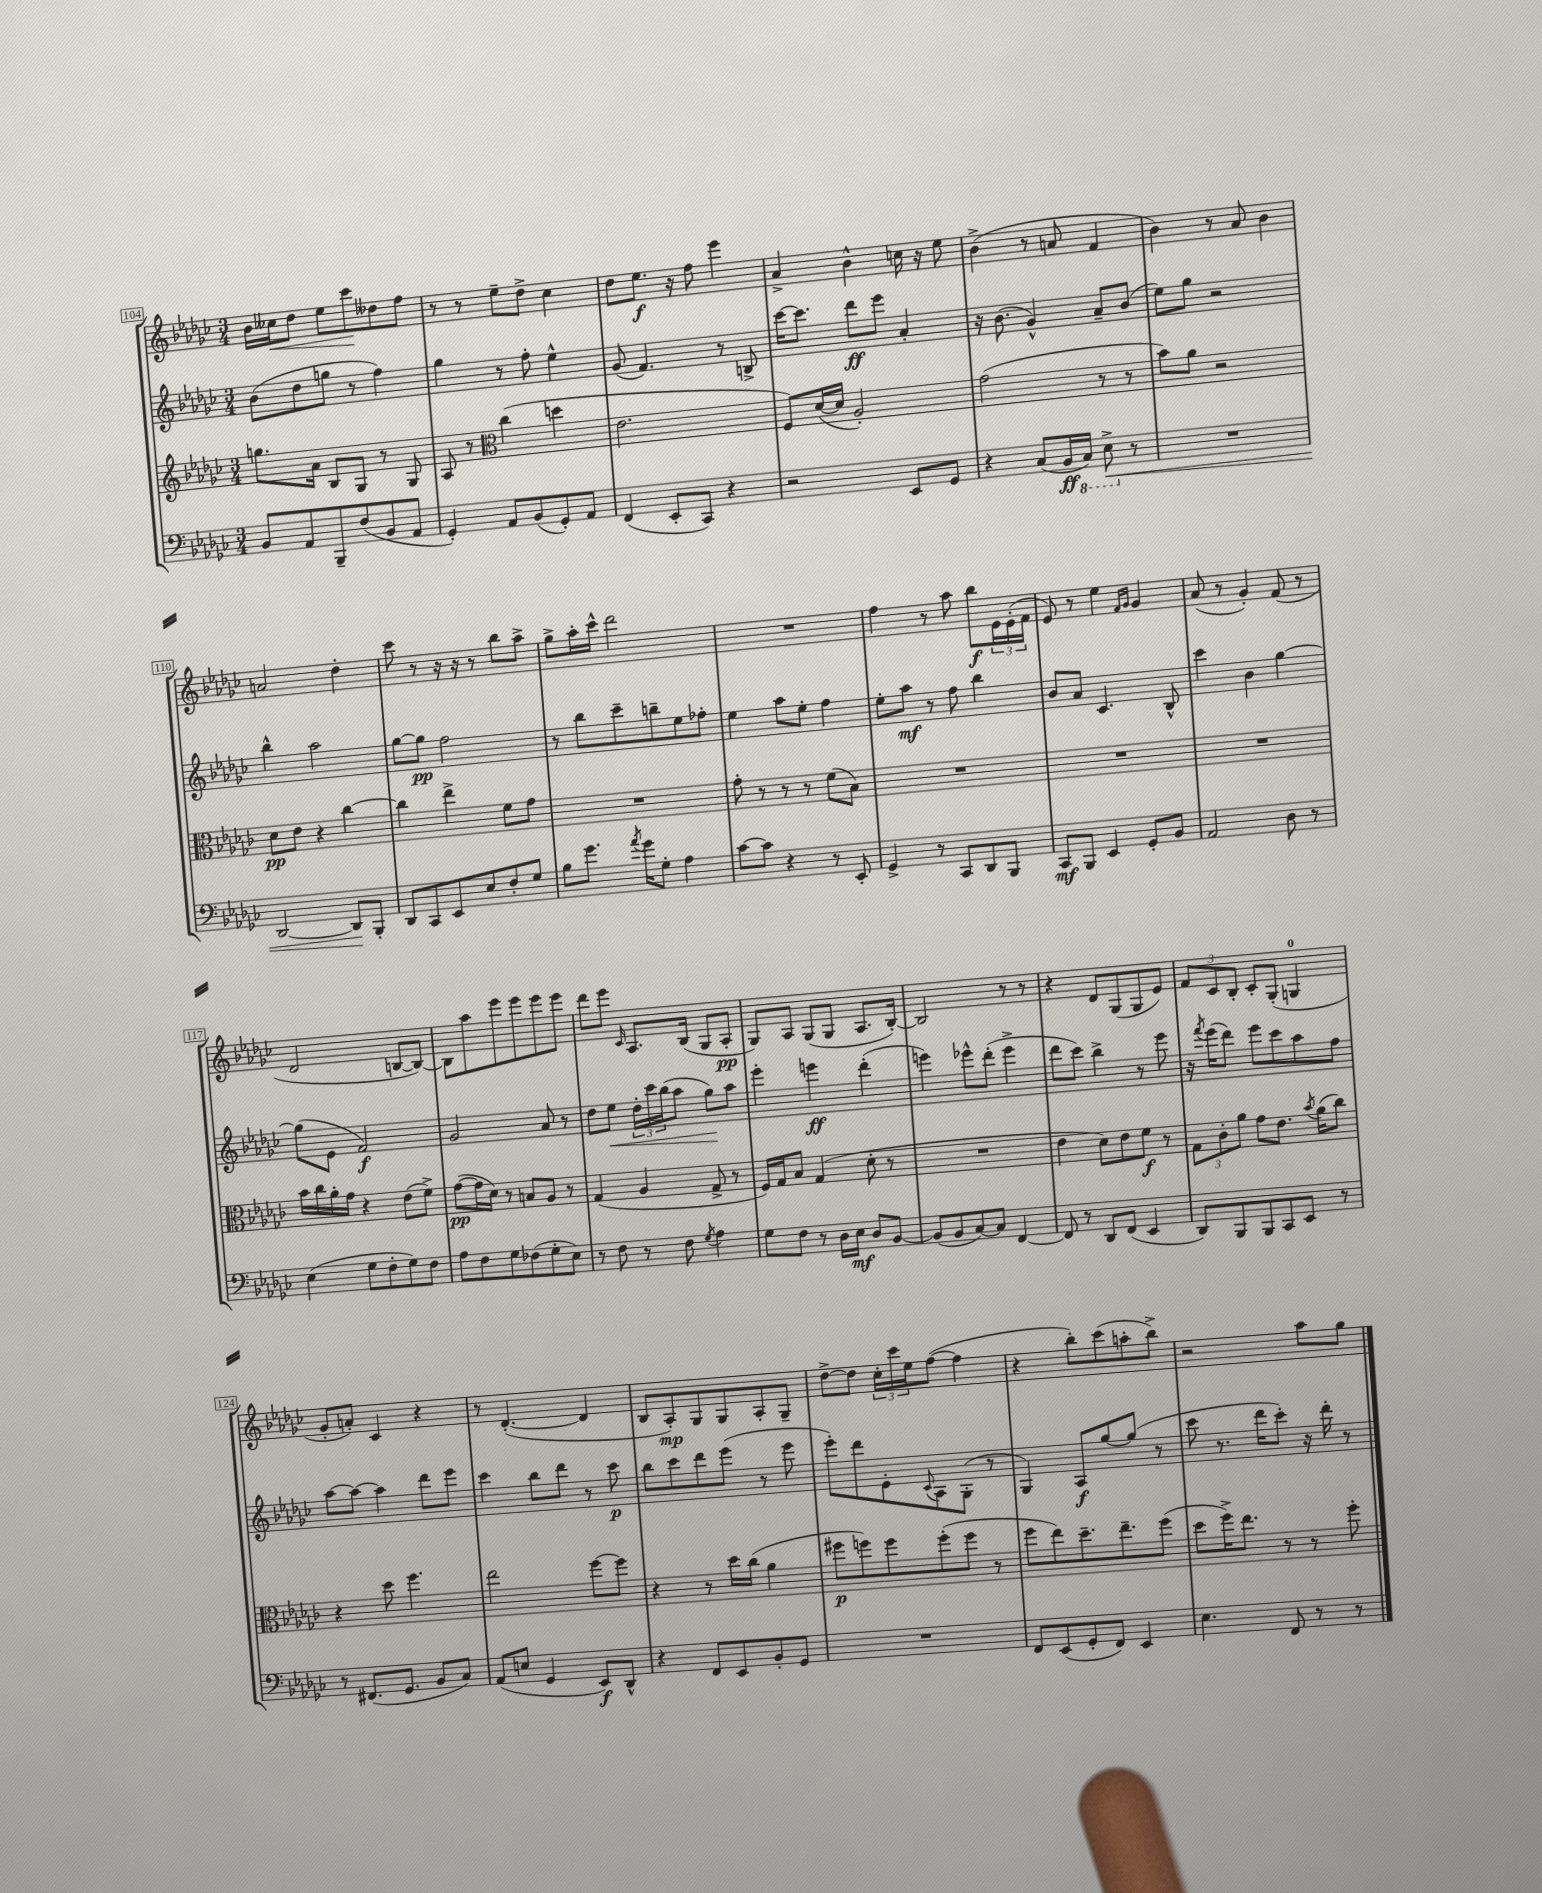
<<
\new StaffGroup <<
\new Staff = "s0" {
    \clef treble \key ges \major \numericTimeSignature \time 3/4
    bes'16 ceses''16\< des''8 ees''8 ces'''8\! deses''8 f''8 |
    r8 r8 ees''8-- des''8-> ces''4 |
    des''8 ees''8.\f r16 f''8 ees'''4 |
    aes'4-> bes'4-^ c''16 r16 ees''8 |
    bes'4->( r8 a'8 f'4 |
    bes'4) r8 aes'8 bes'4 |
    a'2 des''4-. |
    ces'''8 r8 r16 r16 r8 bes''8 aes''8-> |
    ges''8-> aes''16-. ces'''16-^ des'''2 |
    R2. |
    f''4 r8 aes''8 bes''8\f \tuplet 3/2 { ees'16 ees'16-.( f'16 } |
    ees'8) r8 ees''4 \grace { f'16 ges'16 } ges'4 |
    aes'8( r8 ges'4-.) f'8( r8 |
    des'2 b8~ b8~) |
    b8 aes''8 ees'''8 ees'''8 ees'''8 ees'''8 |
    des'''8 ees'''8 \grace { ces'16 } aes8. bes16( ges8 aes8-.\pp |
    ges8) aes8 ges8( ges8 aes8. bes16~-.) |
    bes2 r8 r8 |
    r4 des'8 ges8( ges8 ees'8) |
    \tuplet 3/2 { f'8 ces'8 bes8-. } ces'8-. ges8-.( g4-0 |
    ges'8-. a'8-.) ces'4 r4 |
    r8 des'4.~-.( des'4 |
    bes8 aes8-.\mp) ges8 ges8 aes8-. ges8-- |
    des''8~-> des''8 \tuplet 3/2 { ces''16-. ces'''16 ees''16 } f''8~( f''4 |
    r4 bes''8-.) ces'''8( a''8-. bes''8->) |
    r2 aes''8 ges''8 \bar "|." |
}
\new Staff = "s1" {
    \clef treble \key ges \major \numericTimeSignature \time 3/4
    bes'8( des''8 g''8 r8 f''4) |
    ges''4 r8 f''8-. ees''4-^ |
    ges'8( f'4.) r8 b8-> |
    ces'''16~ ces'''8. des'''8\ff ees'''8 aes'4-. |
    r16 bes'8.( ges'4-^) aes'8-- bes'8( |
    ees''8) ges''8 r2 |
    bes''4-^ aes''2 |
    ges''8~ ges''8\pp f''2 |
    r8 bes''8 ces'''8-- b''8-- ees''8 fes''8-. |
    ees''4 aes''8 ees''8-. f''4 |
    ees''8-. aes''8\mf r8 f''8 bes''4 |
    bes'8 aes'8 ces'4. bes8-^ |
    ces'''4 bes'4 ges''4~ |
    ges''8( ees'8 f'2\f) |
    ges'2 aes'8 r8 |
    des''8 ees''8\< \tuplet 3/2 { des''16-. ces'''16 bes''16( } aes''8 ges''8\!) aes''8 |
    ees'''4-. e'''4\ff des'''4-.( |
    e'''4) ees'''8-^ des'''8-.( ees'''4-> |
    des'''8 ces'''8) bes''4-> r8 ees'''8 |
    r16 \acciaccatura { f'''8 } ees'''16( des'''8) ees'''8 ces'''8 aes''8 f''8 |
    aes''8~ aes''8~ aes''4 des'''8 ees'''8 |
    ces'''4 bes''8 des'''8 r8 ces'''8\p |
    bes''8 ces'''8 des'''8 ees'''8( r8 ees'''8 |
    ees'''8-.) des'''8 ees'8-. \appoggiatura { ces'8 } aes8 ges8-.( r8 |
    ges4) aes8\f ges''8~ ges''8( r8 |
    ces'''8 r8. des'''16 ces'''8-.) r16 des'''16-. r8 \bar "|." |
}
\new Staff = "s2" {
    \clef treble \key ges \major \numericTimeSignature \time 3/4
    g''8. aes'16 bes8 ges8 r8 ges8 |
    aes8 r8 \clef alto ces''4( d''4 |
    ees'2. |
    f8) des'16~( des'16 aes2-.) |
    ges'2( r8 r8 |
    bes'8) aes'8 r2 |
    des'8\pp ees'8 r4 ces''4~ |
    ces''4 ees''4-> f'8 ges'8 |
    R2. |
    ges'8-. r8 r8 r8 f'8( bes8) |
    R2. |
    R2. |
    R2. |
    bes'16 ces''16 aes'16-. ges'16 r4 ees'8( f'8->) |
    ges'8~\pp( ges'16 des'16) r8 b8 aes8 r8 |
    ges4( aes4 ges8-> r8 |
    f16) ges16 bes8 ges4( des'8-. r8 |
    R2. |
    ees'4 des'8) ees'8 f'8\f r8 |
    \tuplet 3/2 { ges8 ces'8-. aes'8 } ges'8 ees'8. \acciaccatura { bes'8 } aes'16( ces''8) |
    r4 des''8 f''4. |
    ees''2 f''8~ f''8 |
    r4 r8 des''16 ces''16( aes'4 |
    fis''8\p f''8) f''8 f''8-.( f''8 r8 |
    f''8 ees''8) des''8.-- ees''8.-- f''8( |
    des''8 f''16->) ees''8. r8 r8 f''8-. \bar "|." |
}
\new Staff = "s3" {
    \clef bass \key ges \major \numericTimeSignature \time 3/4
    bes,8 aes,8 bes,,8-- f8( bes,8 aes,8 |
    ges,4-.) aes,8 bes,8( ges,8-.) aes,8 |
    f,4( ees,8-. ces,8) r4 |
    r2 ees,8 ges,8 |
    r4 ces8( bes,16\ff \ottava #-1 ces,16) ees,8->\< \ottava #0 r8 |
    R2. |
    des,2~ des,8\! bes,,8-. |
    des,8 ces,8 ees,8 ees8 f8-. ges8 |
    bes8 ges'8. \acciaccatura { aes'8 } ges'16 ges8-. aes4 |
    ces'8~ ces'8 r4 r8 ees,8-. |
    ges,4-> r8 ces,8 des,8 bes,,8 |
    ces,8\mf bes,,8 ees,4 ges,8-. bes,8 |
    aes,2 des8 r8 |
    ees4( ges8 f8-. ges8) f8 |
    aes8 f8 ges8 fes8( ges8-. ees8) |
    r8 f8 r8 f8 \acciaccatura { ges8 } aes4 |
    ges8 f8 r8 des16 ees16\mf des8 bes,8~ |
    bes,8( bes,8 ces8~) ces8 f,4~ |
    f,8 r8 des,8 f,8( ees,4 |
    des,8) bes,,8 bes,,8 ces,8 ees,8 r8 |
    r8 fis,8.( ges,8. bes,8 ces8) |
    aes,8( e8 ges,4 ees,8\f) des,8-^ |
    r4 f,8 ees,8 bes,8-. ges,8 |
    R2. |
    f,8 ees,8( ges,8-. f,8) ees,4 |
    ees4. f,8 r8 r8 \bar "|." |
}
>>
>>
\layout { \context { \Score currentBarNumber = #104 \override BarNumber.stencil = #(make-stencil-boxer 0.1 0.3 ly:text-interface::print) } }
